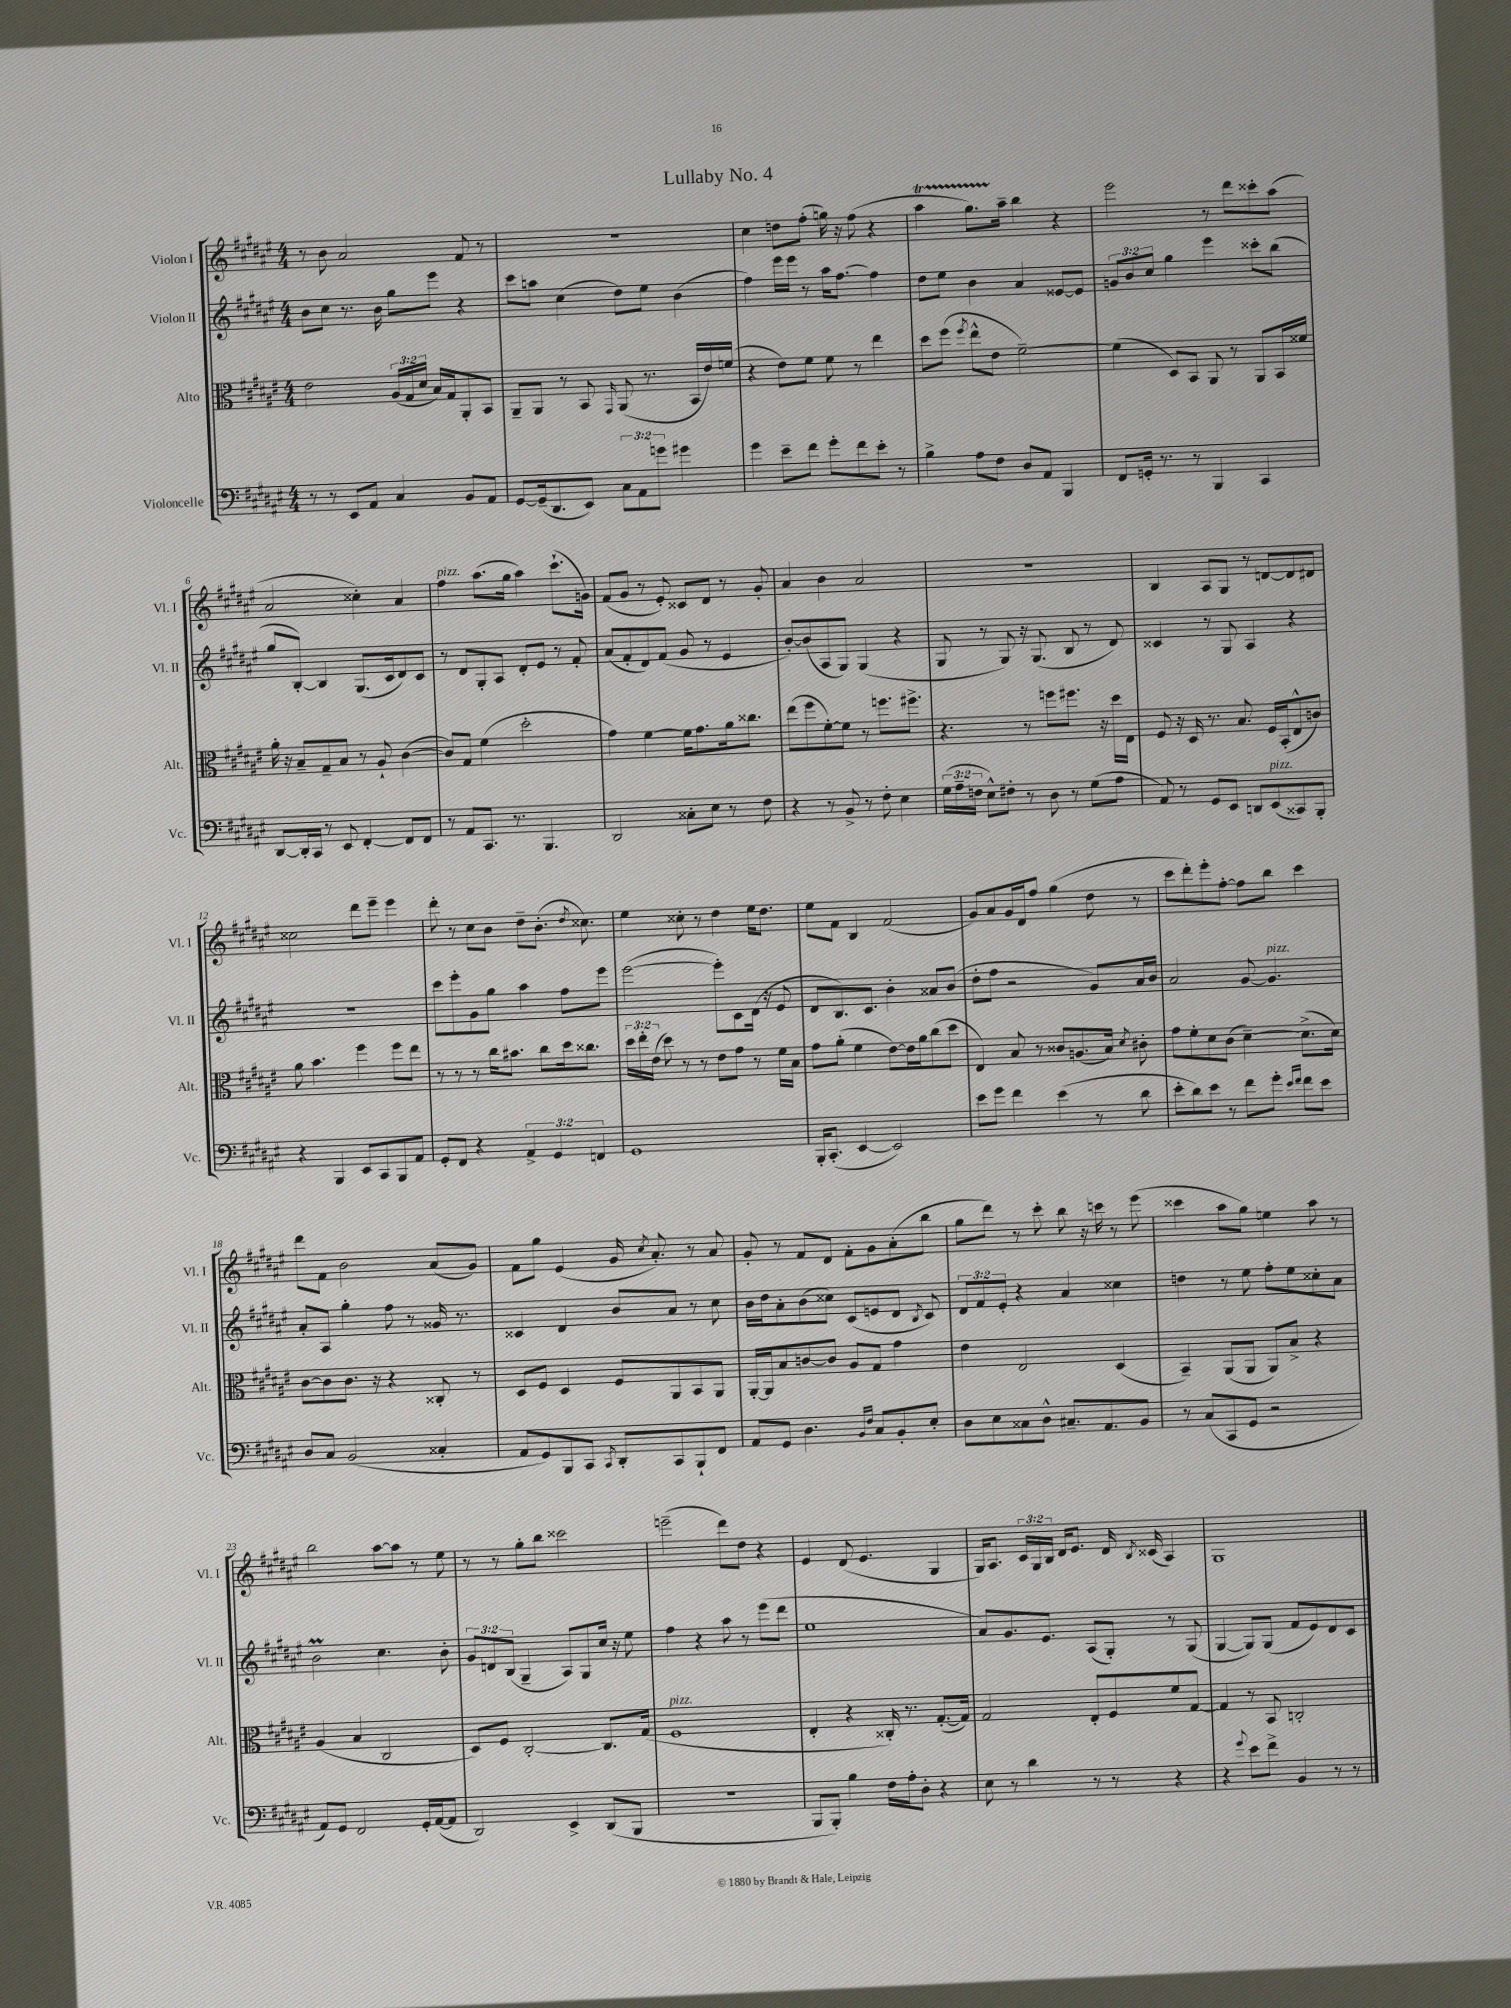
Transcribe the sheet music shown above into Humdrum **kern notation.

**kern	**kern	**kern	**kern
*staff4	*staff3	*staff2	*staff1
*clefF4	*clefC3	*clefG2	*clefG2
*k[f#c#g#d#a#e#]	*k[f#c#g#d#a#e#]	*k[f#c#g#d#a#e#]	*k[f#c#g#d#a#e#]
*M4/4	*M4/4	*M4/4	*M4/4
8r	2e#	8b	8r
8r	.	8cc#	8b
8EE#	.	8.r	2a#
8AA#	.	.	.
.	.	16b	.
4C#	(24A#	8gg#	.
.	24G#	.	.
.	24d#	.	.
.	16B)	8eee#	.
.	16G#	.	.
8BB	8AA#'	4r	8f#
8AA#	8BB	.	8r
=	=	=	=
[8GG#	8AA#~	8ccc#	1r
(16GG#~]	8AA#	8aa	.
8.DD#	.	.	.
.	8r	(4cc#	.
8EE#)	8BB	.	.
.	16qqGG#	.	.
12C#	(8AA#	8dd#)	.
12AA#	.	.	.
.	8.r	8ee#	.
12g	.	.	.
4g#	.	(4b	.
.	16BB	.	.
.	16e#)	.	.
.	(16f	.	.
=	=	=	=
4g#	4r	4ff#)	4cc#
8e#~	8e#)	16eee#	8dd
.	.	16eee#	.
8f#	8f#	8r	(8ff#'
8g#'	8f#	16aa#	16gg)
.	.	[8.ff#	16r
8f#	8r	.	(8ff#
8e#'	4ee#	4ff#]	4r
8r	.	.	.
=	=	=	=
4B^	8dd#	8dd#	4aa#
.	(8ff#	8ee#	.
.	8qff#	.	.
8A#	8ee#^^	4b	8.gg#)
8F#	8e#	.	.
.	.	.	16aa#~
8D#	[2f#~)	4a#	4bb
8AA#	.	.	.
4BBB	.	[8e##	4r
.	.	8e##]	.
=	=	=	=
8FF#	(4f#]	12g	2eee#
.	.	12b	.
16GG'	.	.	.
.	.	12cc#	.
8.r	.	.	.
.	8D#)	4gg#	.
8r	8BB	.	.
4BBB	8AA#	4eee#	8r
.	8r	.	8ddd#
4CC#	8AA#	8ccc##'	8ccc##'
.	16BB	(8bb	(8aa#
.	16f##	.	.
=	=	=	=
[8DD#	16a#'	8gg#	2a#
.	16r	.	.
16DD#']	8B~	[8B')	.
16CC#	.	.	.
8r	8G#~	4B]	.
8EE#	8B	.	.
[4FF#'	8r	(8.G#	4cc##')
.	8A#`	.	.
.	.	16c#	.
8FF#]	([4c#	8d#)	4a#
8FF#	.	8c#	.
=	=	=	=
8r	8c#])	8r	4ff#
8AA#	8G#	8d#	.
8.CC#	(4f#	8G#'	(8.aa#
.	.	8A#	.
8.r	.	.	16gg#
.	2dd#'	8d#'	4aa#)
4.BBB	.	8e#	.
.	.	8r	(8.ccc#`
.	.	8f#'	.
.	.	.	16g)
=	=	=	=
2DD#	4g#)	(8a#	(8f#
.	.	8f#'	8g#
.	[4f#	8d#)	8r
.	.	(8f#	8e#')
8C##'	16f#]	8g#	8c##
.	8.g#	.	.
8E#	.	8r	8d#
8r	16a#	4e#	8r
.	8.cc##	.	.
8F#	.	.	8g#'
=	=	=	=
4r	(8ee#	[8b')	4a#
.	8ff#	(8b]	.
8r	[8f#')	8A#	4b
8BB^	8f#]	8G#)	.
8r	8r	(4G#	2a#
8F#'	8.ff	.	.
4E#	.	4r	.
.	8.ff#^	.	.
=	=	=	=
(24G#	4.r	8G#	1r
24A#~	.	.	.
24F	.	.	.
8E#^^)	.	8r	.
8F#'	.	8G#)	.
8r	8r	16r	.
.	.	(8.G#	.
8D#	8ff	.	.
8r	8.ff#	8B	.
(8G#	.	8r	.
.	16r	.	.
8A#	16dd#	8d#)	.
.	16E#	.	.
=	=	=	=
8AA#)	8F#	4c##	4B
8r	16r	.	.
.	16D#	.	.
8GG#	8.r	8r	8A#
8EE#	.	8G#	8G#
.	8.B	.	.
8DD	.	4A#	8r
(8EE#	16F#	.	[8d
.	(16BB'	.	.
8CC##)	8E#^^	4r	8d]
8BBB'	8c)	.	8d#
=	=	=	=
4r	8a#	1r	2cc##
.	4.b	.	.
4BBB	.	.	.
8EE#	4ff#	.	8ddd#
8CC#	.	.	8eee#~
8BBB	8ff#	.	4eee#
8AA#	8ee#	.	.
=	=	=	=
8GG#'	8r	8ccc#	8ddd#'
8FF#	8r	8eee#'	8r
4r	8r	8g#	8cc#
.	16cc#	8gg#	8b
.	8.b#	.	.
6AA#^	.	4aa#	8dd#~
.	8cc#	.	(8.b'
6GG#	.	.	.
.	16dd#	8ff#	.
.	.	.	8qdd#
.	8.cc##	.	8.cc##)
6FF	.	.	.
.	.	8eee#	.
=	=	=	=
1GG#	24dd#	([2eee#	4ee#
.	24ee#'	.	.
.	(24e#	.	.
.	8dd#)	.	.
.	8r	.	8cc##'
.	8r	.	8r
.	8e#	8eee#'])	4dd#
.	8g#	8c#	.
.	8r	(16d#	16ee#
.	.	16r	8.dd#
.	16f#	8e#	.
.	16B	.	.
=	=	=	=
16BBB'	8g#	8d#	8ee#
(8.CC#'	.	.	.
.	(8a#'	8.B)	8f#
[4EE#	4f#	.	4B
.	.	8.c#	.
2EE#])	[8e#)	4b'	(2f#
.	16e#]	.	.
.	16a#	.	.
.	(8cc#	8a##	.
.	8dd#	(8b	.
=	=	=	=
8e#	4E#)	8dd#'	8g#)
8g#	.	8ff#	8a#
4f#	8B	2r	16g#
.	.	.	16d#
.	8r	.	8ff#
(4e#	8c##	.	(4gg#
.	(8.A	.	.
8r	.	8g#)	8dd#
.	16B)	.	.
.	8qd#	.	.
8d#	8c#'	16a#	8r
.	.	16b	.
=	=	=	=
8e#'	8g#	2a#	8ccc#
8d#)	8f#'	.	8ddd#')
8e#	8d#	.	8eee#'
8r	(8c#	.	[8ff#'
8f#	[4d#~)	[8g#	8ff#]
8g#'	.	4.g#]	8bb
16qqe#	.	.	.
16qqf#	.	.	.
8f#	(8.d#^]	.	4ccc#
8e#	.	.	.
.	16d#)	.	.
=	=	=	=
8D#	[8c#	8a#'	8ddd#
8C#	8c#]	8A#	8f#
(2BB	8.c#	4gg#'	2b
.	16r	.	.
.	4r	8ff#	.
.	.	8r	.
4C##'	8C##'	16g##	(8a#
.	.	8.r	.
.	8r	.	8g#)
=	=	=	=
8AA#	8D#	4c##	8f#
8GG#)	8F#	.	8gg#
8BBB	4D#	4d#	(4e#
8CC#	.	.	.
8qCC#	.	.	.
8DD#'	8F#	8b	16g#
.	.	.	8qcc#
.	.	.	8.a#')
8CC#	8AA#	8a#	.
8BBB`	8BB	8r	8r
8FF#	8AA#	8cc#	8a#
=	=	=	=
8AA#	[16AA#'	16b	8g#'
.	16AA#]	16dd#	.
8GG#	8B	8a#'	8r
4.D#	[8c	(8b	8f#
.	8c]	8cc##)	8d#
.	8A#	(8c#	8f#'
16qqBB	.	.	.
16qqF#	.	.	.
8C#	8G#	8e	8g#
8BB'	4g#	8d#	(8a#'
.	.	8qB	.
8E#'	.	8c#)	8bb
=	=	=	=
8D#	4e#	12d#	8gg#
.	.	12f#	.
8E#	.	.	8ddd#)
.	.	12e#'	.
8C##	2E#	4r	8r
8D#^^	.	.	8ccc#'
8.C#~	.	4a#	8bb
.	.	.	16r
8.AA#	.	.	16ccc
.	(4D#	4cc##	8r
8BB	.	.	(8eee#
=	=	=	=
8r	4BB~)	4dd	4ccc##
(8C#	.	.	.
8CC#	(8AA#	8r	8aa#
8GG#	8AA#	8ee#	8gg#)
2r	8AA#)	8ff#'	4ee
.	8B^	8ee#	.
.	4r	8cc##'	8aa#
.	.	8a#	8r
=	=	=	=
8AA#)	(4A#	2b	2bb
8GG#	.	.	.
2FF#	4B	.	.
.	2C#	4.cc#	[8aa#
.	.	.	8aa#]
16GG#'	.	.	8r
([16AA#	.	.	.
8AA#]	.	8b'	8ee#
=	=	=	=
2DD#)	8D#)	12g#	8r
.	.	12d	.
.	8F#	.	8r
.	.	(12B	.
.	[2C#'	4G#~	8gg#'
.	.	.	8bb
4EE#^	.	8A#)	2ccc##
.	.	8G#	.
(8DD#	8.C#]	16cc#	.
.	.	16r	.
8BBB	.	8ee#	.
.	(16G#	.	.
=	=	=	=
1r	1F#	4ff#	(2eee~
.	.	4r	.
.	.	8aa#	8ddd#)
.	.	8r	8dd#
.	.	(8eee#	4r
.	.	8ddd#	.
=	=	=	=
8BBB	4E#'	1ee#	4e#
8BBB')	.	.	.
4B	4r	.	(8d#
.	.	.	4.e#
16F#	16C##')	.	.
16A#'	8.r	.	.
8D#'	.	.	.
4r	([8.G#'	.	4G#
.	16G#])	.	.
=	=	=	=
8E#	2G#	8a#)	16G#)
.	.	.	8.A#
8r	.	8.g#	.
4d#	.	.	24c#
.	.	.	24G#
.	.	8.e#	.
.	.	.	24B
.	.	.	16d#
.	.	.	8.e#
8r	8E#'	(8A#	.
8r	8F#	8G#')	16d#
.	.	.	8qB
.	.	.	(16c##
4r	8f#	8r	4A#)
.	[8G#	(8G#	.
=	=	=	=
4r	4G#]	[4G#	1G#
8qqg#	.	.	.
8e#	8r	8G#])	.
8f#^	8BB	(8G#	.
4BB	2C'	8f#	.
.	.	8e#)	.
8r	.	8d#	.
8r	.	8c#	.
==	==	==	==
*-	*-	*-	*-
